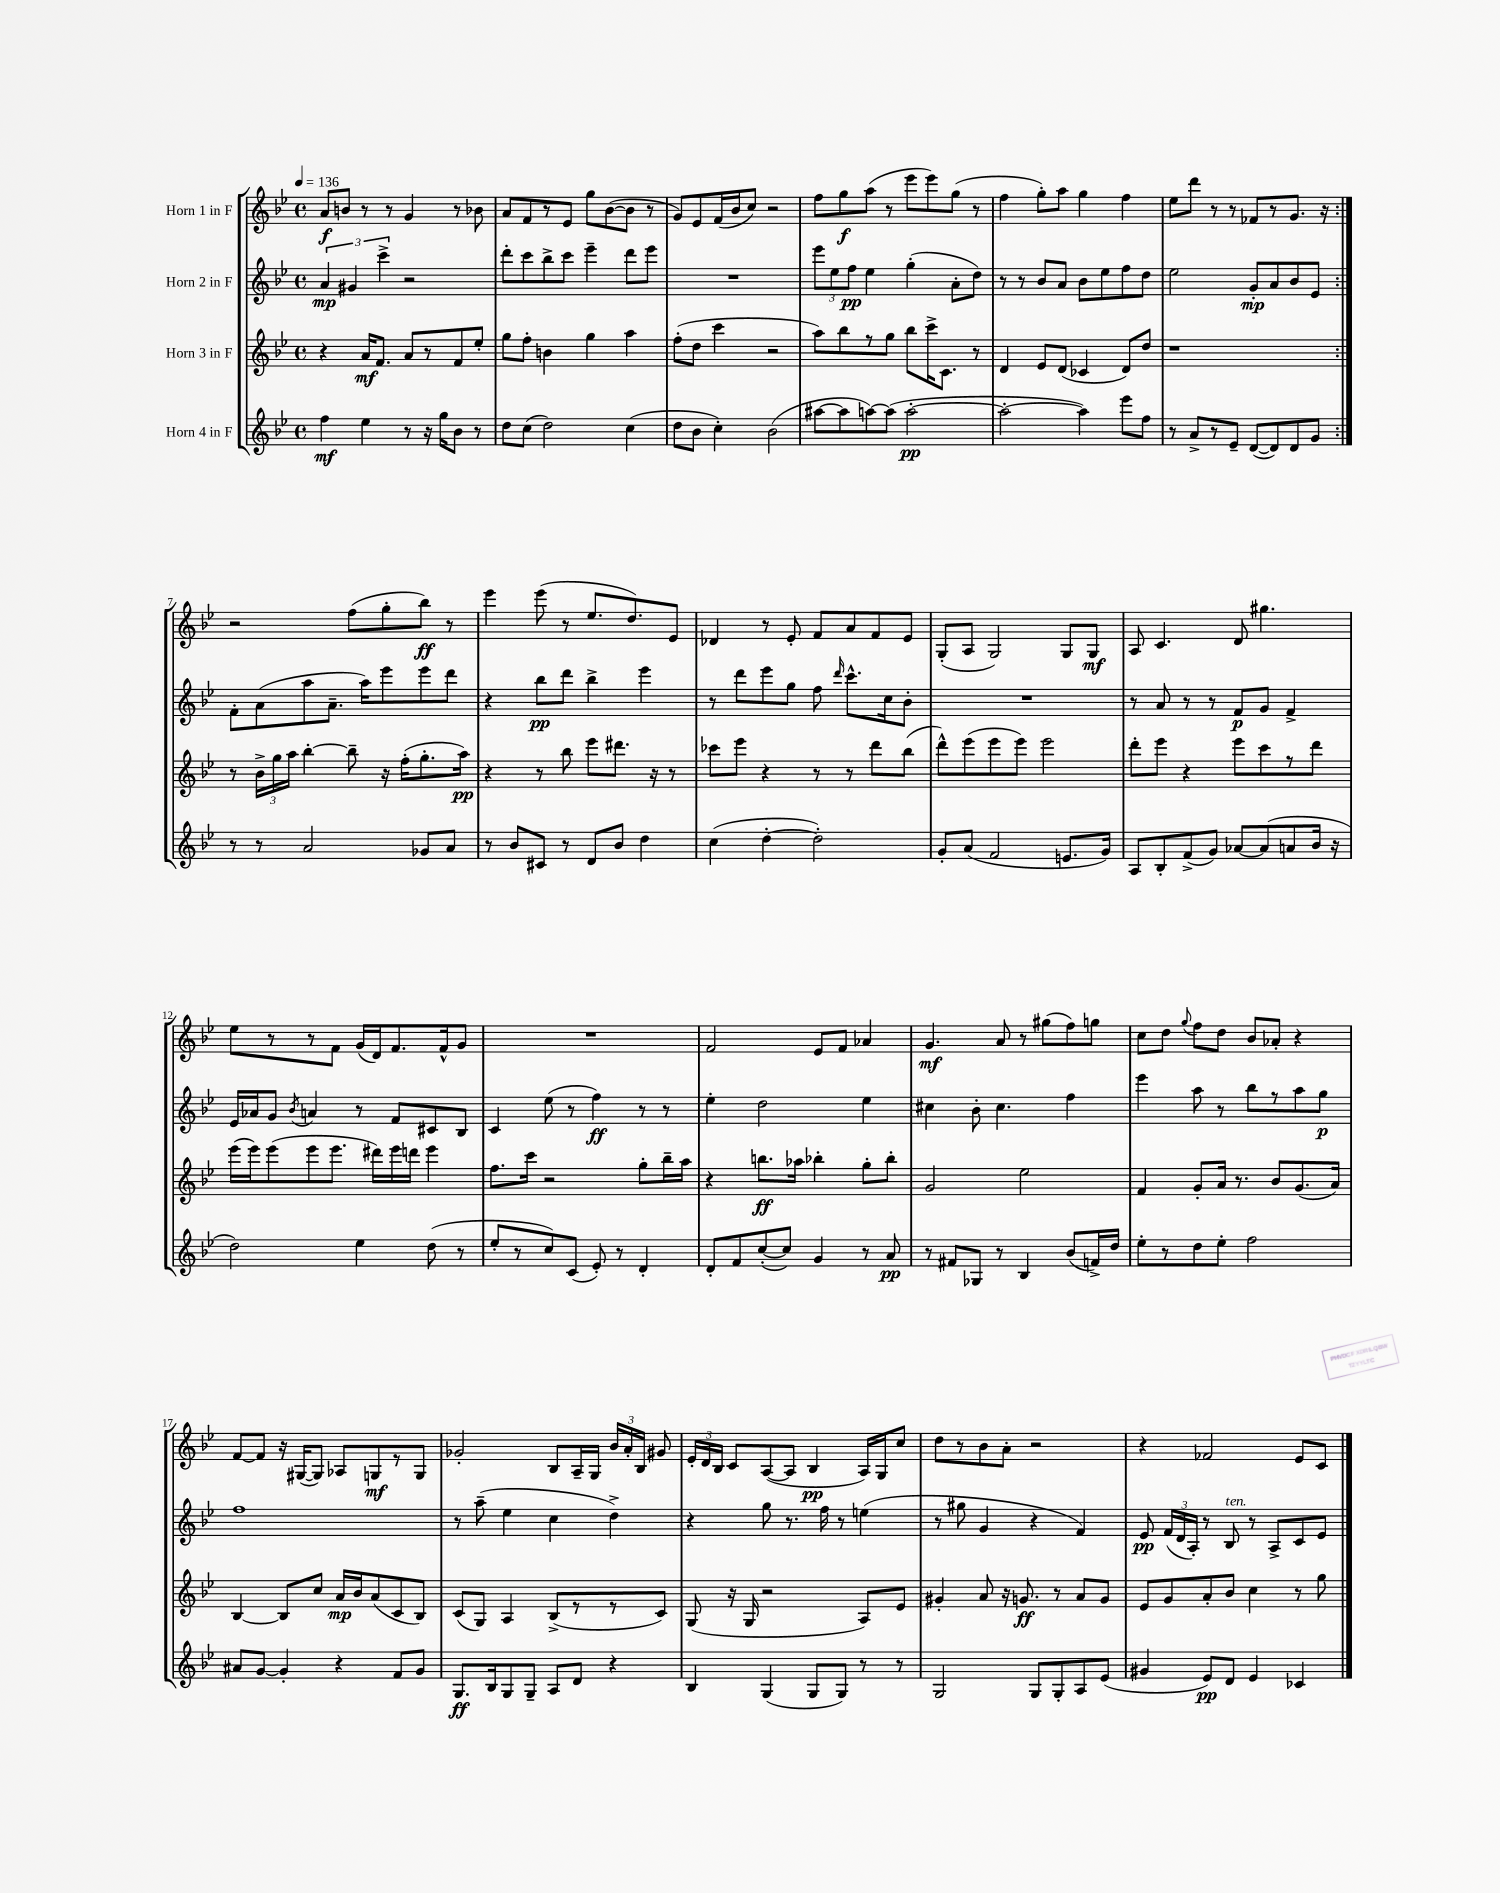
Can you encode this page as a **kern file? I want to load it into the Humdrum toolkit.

**kern	**kern	**kern	**kern
*staff4	*staff3	*staff2	*staff1
*clefG2	*clefG2	*clefG2	*clefG2
*k[b-e-]	*k[b-e-]	*k[b-e-]	*k[b-e-]
*M4/4	*M4/4	*M4/4	*M4/4
*met(c)	*met(c)	*met(c)	*met(c)
*MM136	*MM136	*MM136	*MM136
4ff	4r	6a	8a
.	.	.	8b
.	.	6g#	.
4ee-	16a	.	8r
.	8.f	.	.
.	.	6ccc^	.
.	.	.	8r
8r	8a	2r	4g
16r	8r	.	.
16gg	.	.	.
8b-	8f	.	8r
8r	8ee-'	.	8b-
=	=	=	=
8dd	8gg	8ddd'	8a
(8cc	8ff'	8ccc	8f
2dd)	4b	8bb-^	8r
.	.	8ccc	8e-
.	4gg	4eee-~	8gg
.	.	.	([8b-
(4cc	4aa	8ddd	8b-]
.	.	8eee-	8r
=	=	=	=
8dd	(8ff'	1r	8g)
8b-	8dd	.	8e-
4cc')	4ccc	.	(16f
.	.	.	16b-
.	.	.	8cc)
(2b-	2r	.	2r
=	=	=	=
[8aa#	8aa)	12eee-	8ff
.	.	12ee-	.
8aa#]	8bb-	.	8gg
.	.	12ff	.
[8aa)	8r	4ee-	(8aa
(8aa]	8gg	.	8r
[2aa'	8bb-	(4gg'	8eee-
.	16ccc^	.	8eee-)
.	8.c	.	.
.	.	8a'	(8gg
.	8r	8dd)	8r
=	=	=	=
2aa'_	4d	8r	4ff
.	.	8r	.
.	8e-	8b-	8gg')
.	(8d	8a	8aa
4aa])	4c-	8b-	4gg
.	.	8ee-	.
8eee-	8d)	8ff	4ff
8ff	8dd	8dd	.
=	=	=	=
8r	1r	2ee-	8ee-
8a^	.	.	8ddd
8r	.	.	8r
8e-~	.	.	8r
([8d	.	8g'	8f-
8d])	.	8a	8r
8d	.	8b-	8.g
8g	.	8e-	.
.	.	.	16r
=:|!	=:|!	=:|!	=:|!
8r	8r	8f'	2r
8r	24b-^	(8a	.
.	24gg	.	.
.	24aa	.	.
2a	[4bb-'	8aa	.
.	.	8.a~	.
.	8bb-~]	.	(8ff
.	.	16aa)	.
.	16r	8eee-	8gg'
.	(16ff'	.	.
8g-	8.gg'	8eee-	8bb-)
8a	.	8ddd	8r
.	16aa)	.	.
=	=	=	=
8r	4r	4r	4eee-
8b-	.	.	.
8c#	8r	8bb-	(8eee-
8r	8bb-	8ddd	8r
8d	8eee-	4bb-^	8.ee-
8b-	8.ddd#	.	.
.	.	.	8.dd)
4dd	.	4eee-	.
.	16r	.	.
.	8r	.	8e-
=	=	=	=
(4cc	8ccc-	8r	4d-
.	8eee-	8ddd	.
[4dd'	4r	8eee-	8r
.	.	8gg	8e-'
2dd'])	8r	8ff	8f
.	.	16qqddd	.
.	8r	8.ccc^^	8a
.	8ddd	.	8f
.	.	16cc	.
.	(8bb-	8b-'	8e-
=	=	=	=
8g'	8ddd^^)	1r	(8G'
(8a	(8eee-	.	8A
2f	8eee-	.	2G)
.	8eee-)	.	.
.	2eee-	.	.
8.e	.	.	8G
.	.	.	8G
16g)	.	.	.
=	=	=	=
8A	8ddd'	8r	8A
8B-'	8eee-	8a	4.c
(8f^	4r	8r	.
8g)	.	8r	.
[8a-	8eee-	8f	8d
(8a-]	8ccc	8g	4.gg#
8a	8r	4f^	.
16b-	8ddd	.	.
16r	.	.	.
=	=	=	=
2dd)	(16eee-	16e-	8ee-
.	16eee-)	16a-	.
.	(8eee-	8g	8r
.	.	8qb-	.
.	8eee-	4a	8r
.	8.eee-	.	8f
4ee-	.	8r	(16g
.	16ddd#)	.	16d)
.	16eee-	8f	8.f
.	16ddd	.	.
(8dd	4eee-	8c#	.
.	.	.	16f^^
8r	.	8B-	8g
=	=	=	=
8ee-'	8.ff	4c	1r
8r	.	.	.
.	16ccc	.	.
8cc)	2r	(8ee-	.
(8c	.	8r	.
8e-')	.	4ff)	.
8r	.	.	.
4d'	8gg'	8r	.
.	16bb-~	8r	.
.	16aa	.	.
=	=	=	=
8d'	4r	4ee-'	2f
8f	.	.	.
([8cc'	8.bb	2dd	.
8cc])	.	.	.
.	16aa-	.	.
4g	4bb-'	.	8e-
.	.	.	8f
8r	8gg'	4ee-	4a-
8a	8bb-'	.	.
=	=	=	=
8r	2g	4cc#	4.g
8f#	.	.	.
8G-	.	8b-'	.
8r	.	4.cc#	8a
4B-	2ee-	.	8r
.	.	.	(8gg#
(8b-	.	4ff	8ff)
16f^)	.	.	8gg
16dd	.	.	.
=	=	=	=
8ee-'	4f	4eee-	8cc
8r	.	.	8dd
.	.	.	8qqgg
8dd	8g'	8aa	8ff
8ee-'	16a	8r	8dd
.	8.r	.	.
2ff	.	8bb-	8b-
.	8b-	8r	8a-'
.	(8.g	8aa	4r
.	.	8gg	.
.	16a)	.	.
=	=	=	=
8a#	[4B-	1ff	[8f
[8g	.	.	8f]
4g']	8B-]	.	16r
.	.	.	([16G#
.	8cc	.	8G#])
4r	16a	.	8A-
.	16b-	.	.
.	(8a	.	8G
8f	8c	.	8r
8g	8B-)	.	8G
=	=	=	=
8.G	(8c	8r	2g-'
.	8G)	(8aa~	.
16B-	.	.	.
8G	4A	4ee-	.
8G~	.	.	.
8A	(8B-^	4cc	8B-
8d	8r	.	16A~
.	.	.	16G
4r	8r	4dd^)	24b-
.	.	.	24a'
.	.	.	24B-
.	8c)	.	8g#
=	=	=	=
4B-	(8G	4r	24e-'
.	.	.	24d
.	.	.	24B-
.	16r	.	8c
.	16G	.	.
(4G	2r	8gg	([8A
.	.	8.r	8A]
8G	.	.	4B-
.	.	16ff	.
8G)	.	8r	.
8r	8A)	(4ee	16A)
.	.	.	16G
8r	8e-	.	8cc
=	=	=	=
2G	4g#'	8r	8dd
.	.	8gg#	8r
.	8a	4g	8b-
.	16r	.	8a'
.	8.g	.	.
8G	.	4r	2r
8G'	8r	.	.
8A	8a	4f)	.
(8e-	8g	.	.
=	=	=	=
4g#	8e-	8e-	4r
.	8g	(24f	.
.	.	24d	.
.	.	24A')	.
8e-)	8a'	8r	2f-
8d	8b-	8B-	.
4e-	4cc	8r	.
.	.	8A^	.
4c-	8r	8c	8e-
.	8gg	8e-	8c
==	==	==	==
*-	*-	*-	*-
